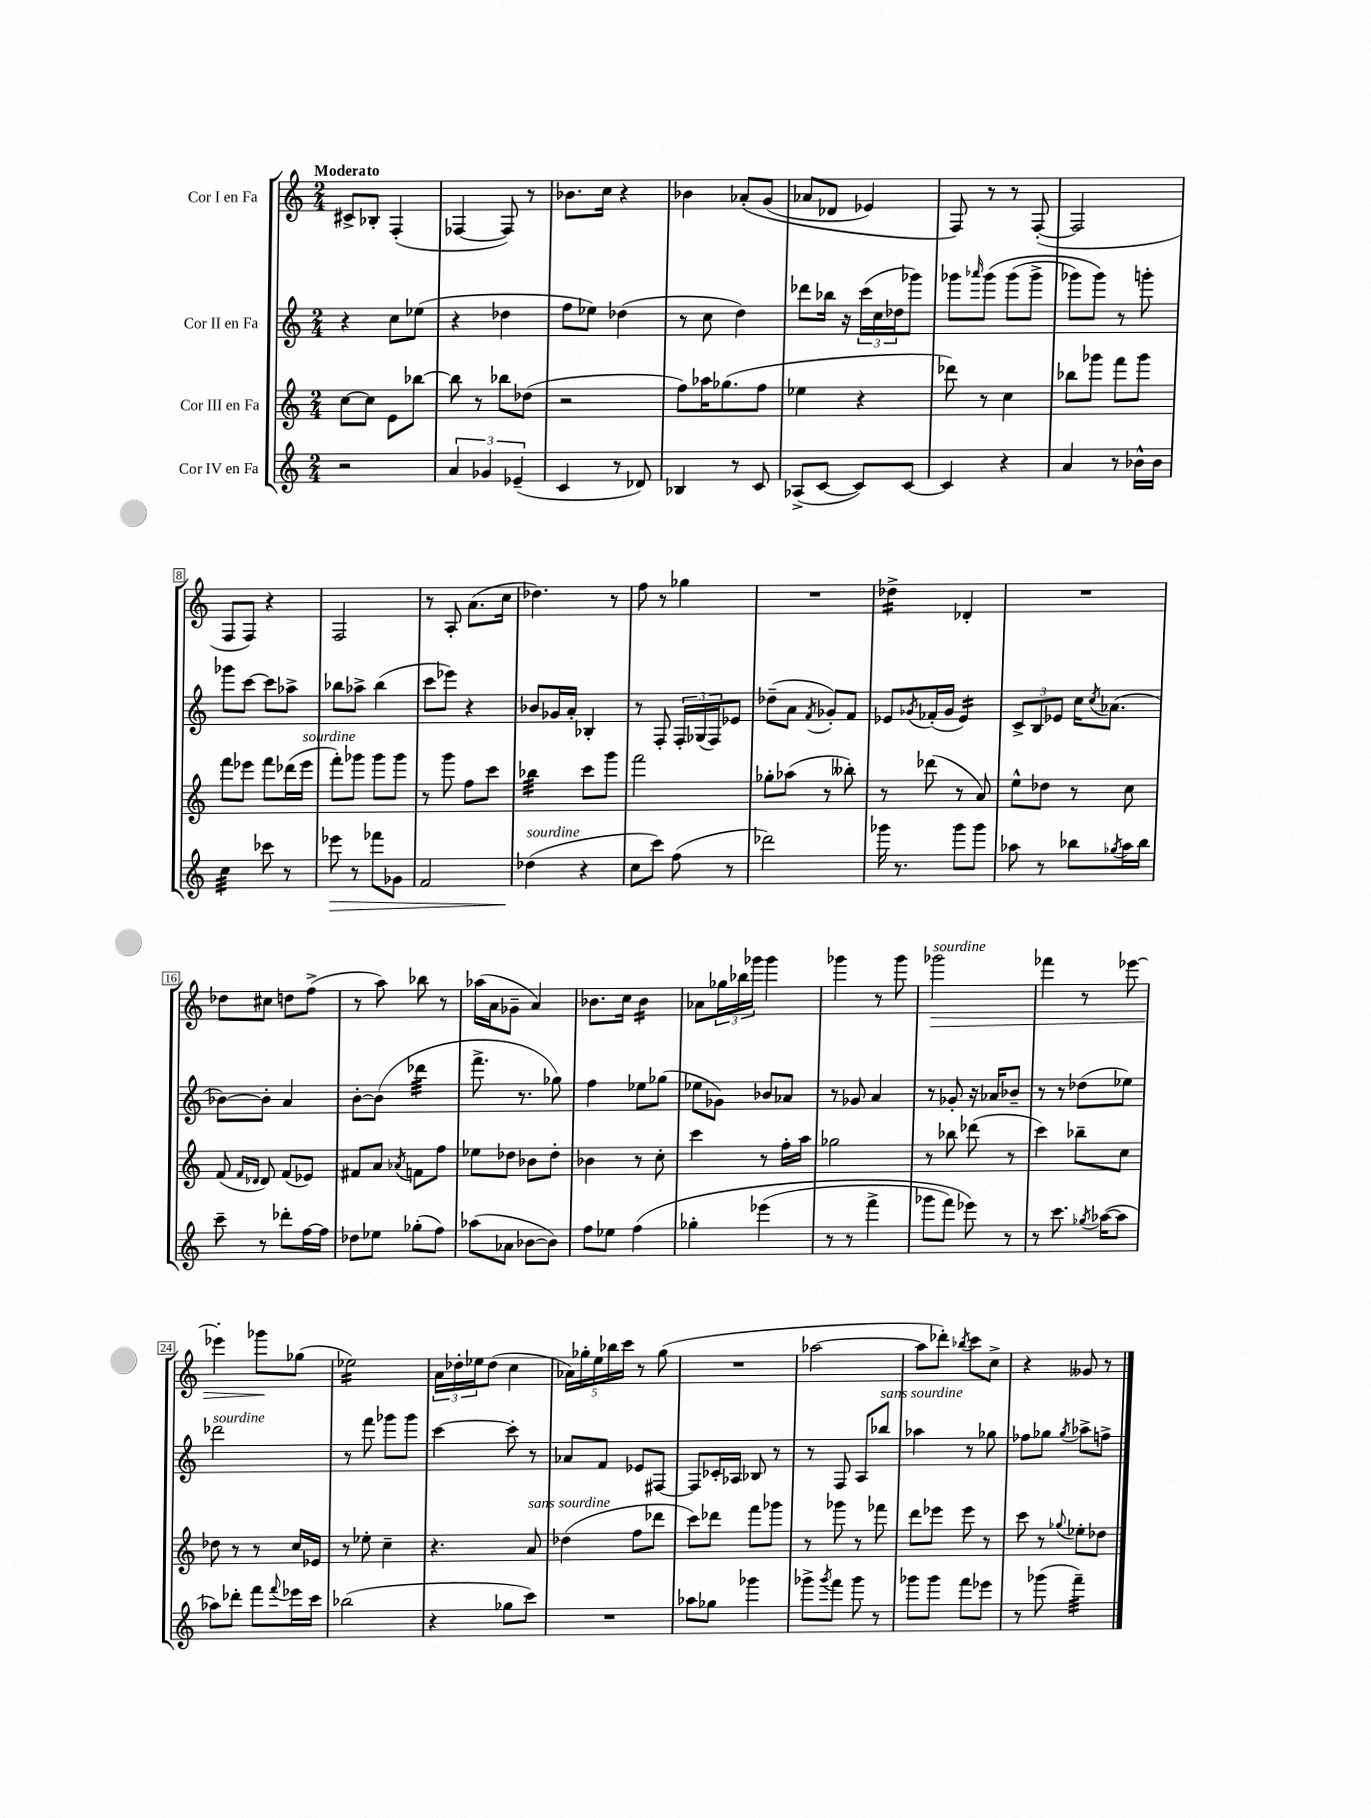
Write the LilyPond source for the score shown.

<<
\new StaffGroup <<
\new Staff = "s0" \with { instrumentName = "Cor I en Fa" } {
    \clef treble \key c \major \numericTimeSignature \time 2/4 \tempo "Moderato"
    cis'8-> bes8-. f4-.( |
    fes4~ fes8) r8 |
    bes'8. c''16 r4 |
    bes'4 aes'8-.\( g'8( |
    aes'8 des'8 ees'4) |
    f8\) r8 r8 f8~-.( |
    f2 |
    f8 f8) r4 |
    f2 |
    r8 a8-. a'8.( c''16 |
    des''4.) r8 |
    f''8 r8 ges''4 |
    R2 |
    des''4:16-> des'4-. |
    R2 |
    des''8 cis''8 d''8 f''8->( |
    r8 a''8) bes''8 r8 |
    aes''16( a'16 ges'8-- a'4) |
    bes'8. c''16 bes'4:16 |
    aes'8 \tuplet 3/2 { ges''16 bes''16 ges'''16 } ges'''4 |
    ges'''4 r8 ges'''8 |
    ges'''2\>^\markup { \italic "sourdine" } |
    fes'''4 r8 ees'''8~ |
    ees'''4-. ges'''8\! ges''8( |
    ees''2:16) |
    \tuplet 3/2 { a'16 des''16-. ees''16 } des''8( c''4 |
    \tuplet 5/4 { aes'16) ges''16-. e''16 bes''16 c'''16 } r8 ges''8( |
    R2 |
    aes''2~ |
    aes''8 des'''8-.) \acciaccatura { bes''8 } c'''8 c''8-> |
    r4 geses'8 r8 \bar "|." |
}
\new Staff = "s1" \with { instrumentName = "Cor II en Fa" } {
    \clef treble \key c \major \numericTimeSignature \time 2/4
    r4 c''8 ees''8( |
    r4 des''4 |
    f''8 ees''8) des''4( |
    r8 c''8 d''4) |
    des'''8 bes''16 r16 \tuplet 3/2 { c'''16( c''16 des''16 } ges'''8) |
    ges'''8 \grace { aes'''16 } ges'''8\( ges'''8( ges'''8-> |
    ges'''8) ges'''8\) r8 g'''8-. |
    ges'''8 c'''8~ c'''8 aes''8-> |
    bes''8 aes''8-> bes''4( |
    c'''8 ees'''8) r4 |
    bes'8 ges'16 a'16-. bes4-. |
    r8 f8-. \tuplet 3/2 { f16-. ges16( f16) } ees'8 |
    des''8--( a'8 \acciaccatura { f'8 } ges'8-.) f'8 |
    ees'8 \acciaccatura { ges'8 } fes'16-.( ges'16 ees'4:16) |
    \tuplet 3/2 { c'8-> b8 ees'8 } c''16 \acciaccatura { c''8 } aes'8.( |
    bes'8~) bes'8-. a'4 |
    b'8~-. b'8( des'''4:32 |
    f'''8.-> r8. ges''8) |
    f''4 ees''8 ges''8( |
    ees''8 ges'8) bes'8 aes'8 |
    r8 ges'8 a'4 |
    r8 ges'8-. r16 aes'16 bes'8-- |
    r8 r8 des''8( ees''8) |
    des'''2^\markup { \italic "sourdine" } |
    r8 f'''8 ges'''8 ges'''8 |
    c'''4~ c'''8-. r8 |
    aes'8 f'8 ees'8 fis8~ |
    fis8 ces'16-. aes16 bes8 r8 |
    r8 f8 a8 bes''8^\markup { \italic "sans sourdine" } |
    aes''4 r8 ges''8 |
    fes''8 ges''8 \acciaccatura { ges''8 } aes''8-> f''8-> \bar "|." |
}
\new Staff = "s2" \with { instrumentName = "Cor III en Fa" } {
    \clef treble \key c \major \numericTimeSignature \time 2/4
    c''8~ c''8 e'8 bes''8~ |
    bes''8 r8 bes''8 des''8( |
    r2 |
    f''8) aes''16 ges''8.( f''8 |
    ees''4 r4 |
    des'''8) r8 c''4 |
    bes''8 ges'''8 f'''8 ges'''8 |
    f'''8 ees'''8 f'''8 des'''16( ees'''16^\markup { \italic "sourdine" } |
    f'''8-.) ges'''8 ges'''8 ges'''8 |
    r8 g'''8 f''8 c'''8 |
    bes''4:32 c'''8 g'''8 |
    f'''2 |
    ges''8-. aes''8( r8 beses''8-.) |
    r8 des'''8( r8 a'8) |
    e''8-^ des''8 r8 c''8 |
    f'8( \grace { f'16 des'16 } des'8) f'8( ees'8) |
    fis'8 a'8 \acciaccatura { aes'8 } f'8 f''8 |
    ees''8 des''8 bes'8 des''8-. |
    bes'4 r8 c''8-. |
    c'''4 r8 f''16-. a''16 |
    ges''2 |
    r8 bes''8 des'''8( r8 |
    c'''4) bes''8-- c''8 |
    des''8 r8 r8 c''16 ees'16 |
    r8 ees''8-. c''4-- |
    r4. a'8^\markup { \italic "sans sourdine" } |
    des''4( f''8 des'''8 |
    c'''8) des'''8 f'''8 ges'''8 |
    r8 ges'''8 r8 fes'''8 |
    d'''8 ees'''8 ees'''8 r8 |
    c'''8 r8 \appoggiatura { ges''8 } ees''8-. des''8 \bar "|." |
}
\new Staff = "s3" \with { instrumentName = "Cor IV en Fa" } {
    \clef treble \key c \major \numericTimeSignature \time 2/4
    r2 |
    \tuplet 3/2 { a'4 ges'4 ees'4--( } |
    c'4 r8 des'8) |
    bes4 r8 c'8 |
    aes8->( c'8~ c'8) c'8~ |
    c'4 r4 |
    a'4 r8 bes'16-^ bes'16 |
    c''4:32 ces'''8 r8 |
    ees'''8\> r8 fes'''8 ges'8 |
    f'2 |
    des''4\!^\markup { \italic "sourdine" }( r4 |
    c''8 c'''8) f''8( r8 |
    des'''2) |
    ges'''16 r8. ges'''8 ges'''8 |
    aes''8 r8 bes''8 \acciaccatura { ges''8 } aes''16 bes''16 |
    c'''8-- r8 des'''8-. f''16~ f''16 |
    des''8 ees''8 ges''8-.( f''8) |
    aes''8( aes'8 bes'8~ bes'8) |
    f''8 ees''8 f''4\( |
    ges''4-. ees'''4( |
    r8 r8 f'''4-> |
    ges'''8 f'''8) ees'''8\) r8 |
    r8 c'''8. \acciaccatura { ges''8 } aes''16~( aes''8 |
    aes''8) des'''8-. f'''8 \appoggiatura { f'''8 } ees'''16 c'''16 |
    bes''2( |
    r4 ges''8 c'''8) |
    R2 |
    aes''8 ges''8 ges'''4 |
    ges'''8-> \acciaccatura { ges'''8 } f'''8 ges'''8 r8 |
    ges'''8 ges'''8 f'''8 ees'''8 |
    r8 ges'''8( f'''4:32--) \bar "|." |
}
>>
>>
\layout { \context { \Score \override BarNumber.stencil = #(make-stencil-boxer 0.1 0.3 ly:text-interface::print) } }
